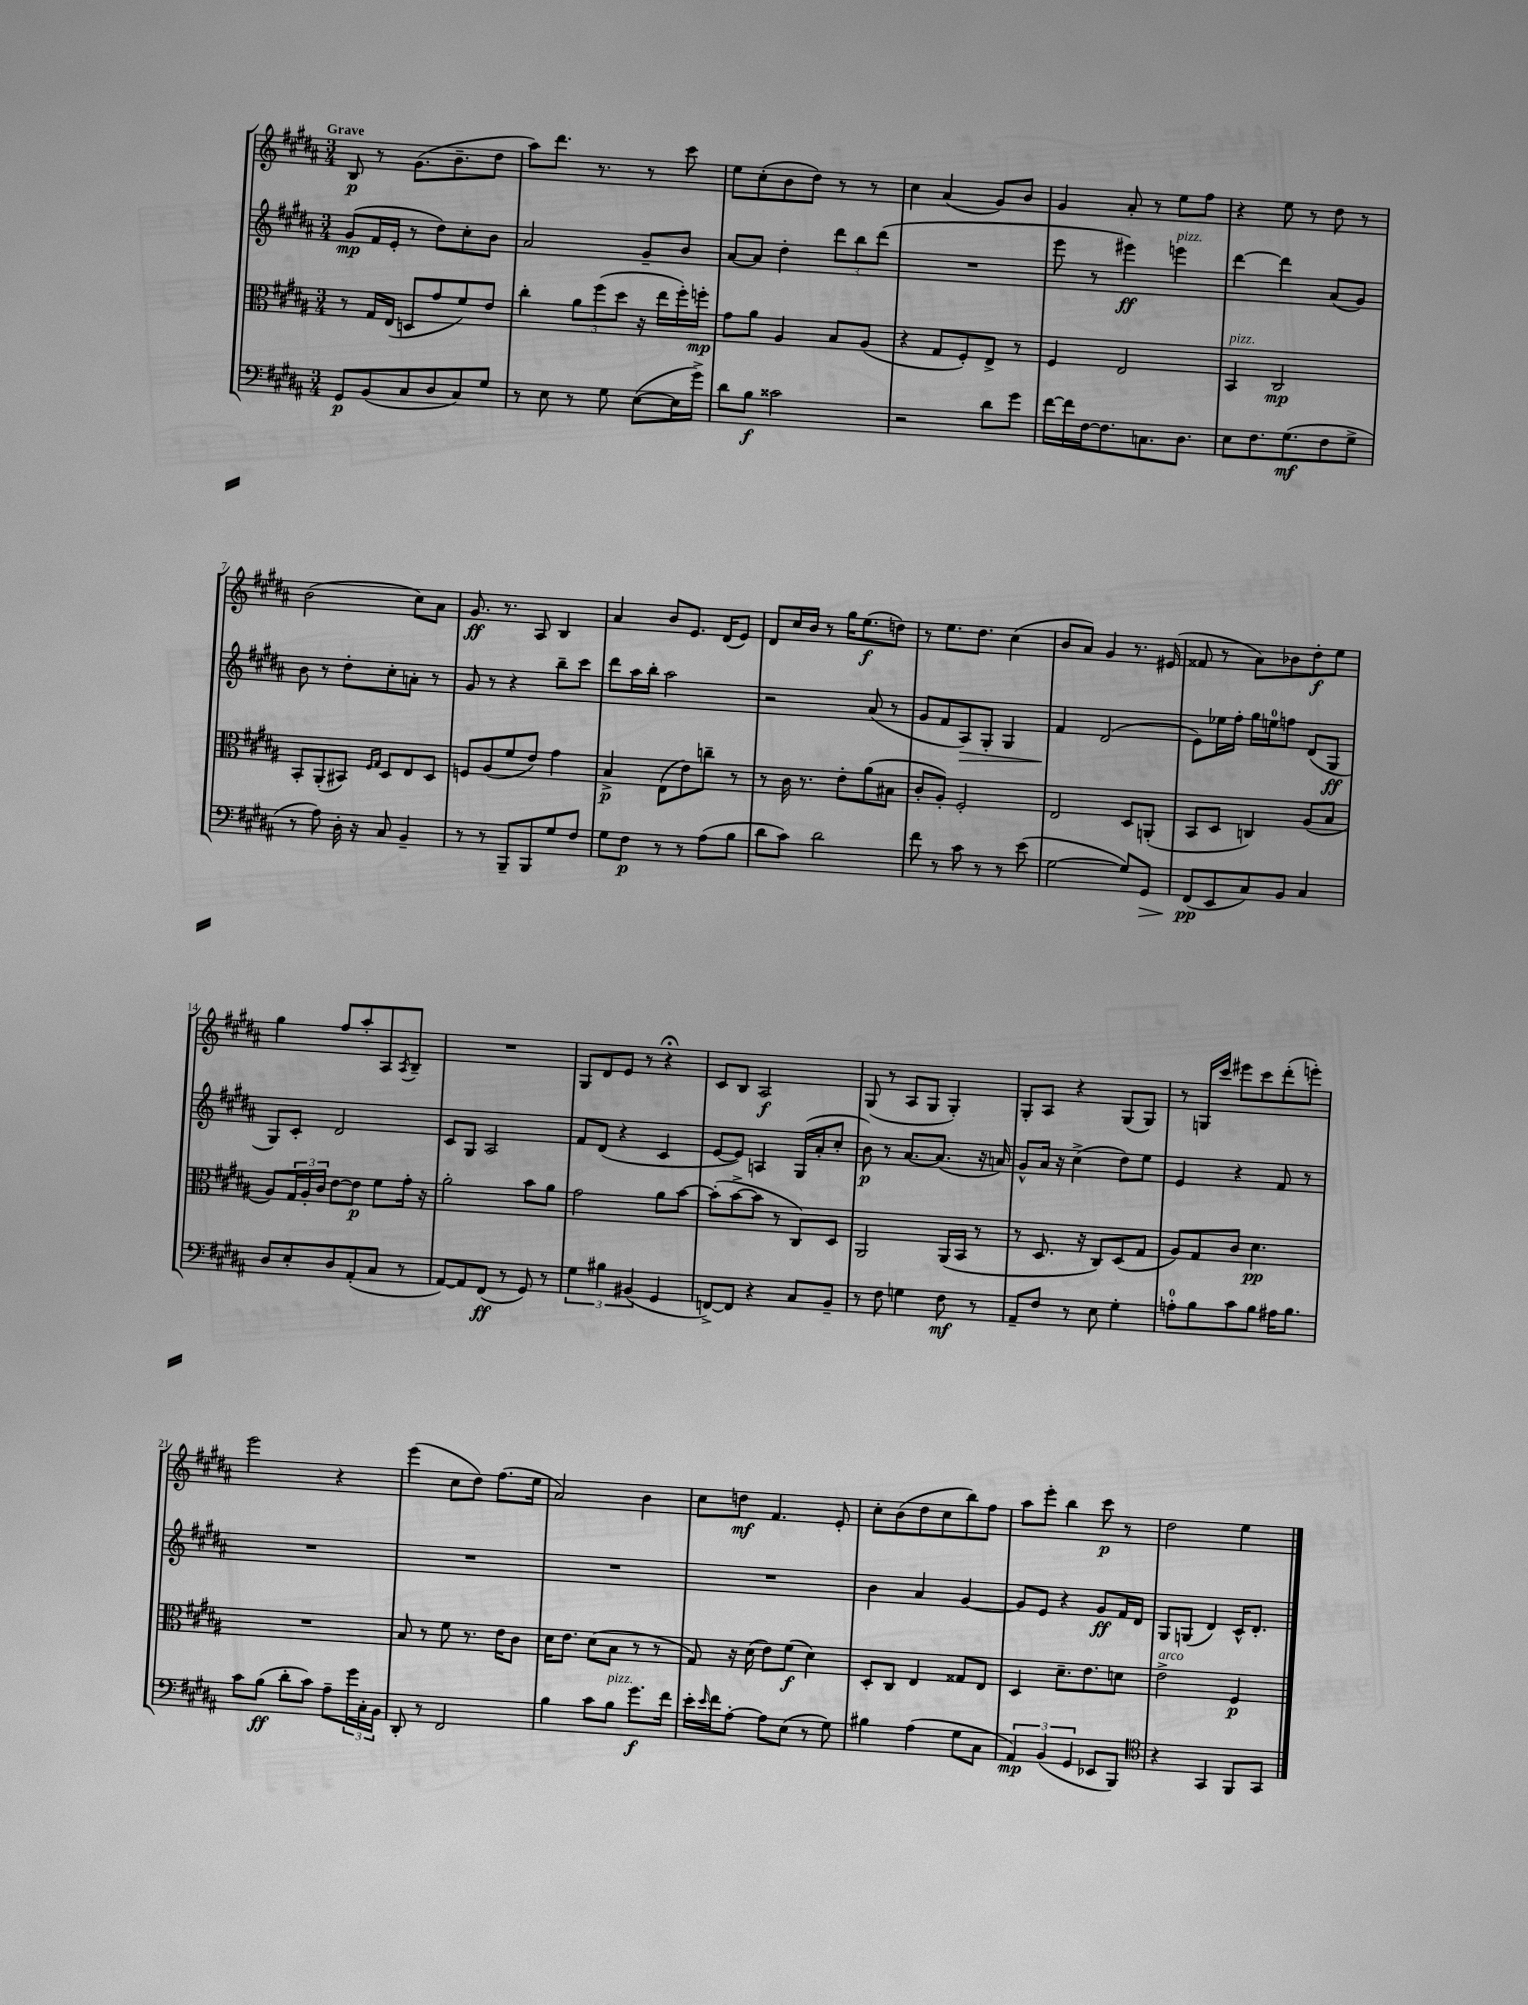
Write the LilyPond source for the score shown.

<<
\new StaffGroup <<
\new Staff = "s0" {
    \clef treble \key b \major \numericTimeSignature \time 3/4 \tempo "Grave"
    b8\p r8 gis'8.( b'8.-- dis''8 |
    ais''8) dis'''8. r8. r8 cis'''8 |
    e''8 cis''8-.( b'8 dis''8) r8 r8 |
    cis''4 ais'4( gis'8) b'8 |
    gis'4 ais'8-. r8 e''8 fis''8 |
    r4 e''8 r8 dis''8 r8 |
    b'2( cis''8) ais'8 |
    gis'8.\ff r8. ais8 b4 |
    ais'4 b'8 e'8. dis'16( e'8) |
    dis'8 cis''16 b'16 r8 gis''16 e''8.\f( d''8) |
    r8 e''8. dis''8. cis''4( |
    b'8 ais'8) gis'4 r8. eis'16( |
    fisis'8 r8 ais'8) bes'8 dis''8-.\f e''8 |
    gis''4 fis''8 ais''8-. ais8 \acciaccatura { ais8 } b8-- |
    R2. |
    gis8 dis'8 e'8 r8 r4\fermata |
    cis'8 b8 ais2\f |
    gis8( r8 ais8 gis8 gis4-.) |
    gis8-. ais8 r4 gis8( gis8) |
    r8 g16 cis'''16 eis'''8 cis'''8 dis'''8-.( e'''8-.) |
    e'''2 r4 |
    e'''4( cis''8 dis''8) fis''8.( e''16 |
    ais'2) b'4 |
    cis''8 d''8\mf fis'4. e'8-. |
    cis''8-. b'8( dis''8 cis''8 b''8) fis''8 |
    ais''8 e'''8-. b''4 cis'''8\p r8 |
    dis''2 e''4 \bar "|." |
}
\new Staff = "s1" {
    \clef treble \key b \major \numericTimeSignature \time 3/4
    gis'8\mp( fis'16 e'16-. r8 dis''8) cis''8-. b'8 |
    ais'2 gis'8-- b'8 |
    ais'8~ ais'8 dis''4-. \tuplet 3/2 { dis'''8 b''8 dis'''8( } |
    R2. |
    e'''8 r8 eis'''4\ff) e'''4^\markup { \italic "pizz." } |
    dis'''4~ dis'''4 ais'8( gis'8) |
    b'8 r8 dis''8-. cis''8-. a'8-. r8 |
    gis'8 r8 r4 b''8-- cis'''8 |
    dis'''8 ais''16 b''16-. ais''2 |
    r2 ais'8( r8 |
    gis'8 fis'8 ais8\>) gis8-. gis4 |
    fis'4\! dis'2( |
    e'8) ees''16 fis''16-. gis''16 e''16-0 f''8 dis'8( gis8\ff |
    gis8) cis'8-. dis'2 |
    cis'8 gis8 ais2 |
    fis'8 dis'8( r4 cis'4 |
    e'8~ e'8) a4 gis16( ais'16-. cis''8-. |
    b'8\p) r8 ais'8.~ ais'8.( r16 a'16) |
    gis'8-^ ais'16 r16 cis''4->( dis''8) e''8 |
    e'4 r4 fis'8 r8 |
    R2. |
    R2. |
    R2. |
    R2. |
    b'4 ais'4 gis'4~ |
    gis'8 e'8 r4 gis'8\ff fis'16 dis'16 |
    gis8 g8( dis'4) cis'16-^ dis'8.-. \bar "|." |
}
\new Staff = "s2" {
    \clef alto \key b \major \numericTimeSignature \time 3/4
    r8 gis16 e16( d8 gis'8 fis'8) e'8 |
    cis''4-. \tuplet 3/2 { ais'8 fis''8( dis''8 } r16 e''16 fis''16-.) f''16-.\mp |
    gis'8 ais'8 ais4 b8 ais8( |
    r4 gis8 fis8-.) e8-> r8 |
    fis4 e2 |
    b,4^\markup { \italic "pizz." } cis2\mp |
    b,8-. ais,8-.( bis,8) \grace { fis16 gis16 } dis8 e8 dis8 |
    f8 ais8( fis'8 e'8) gis'4 |
    b4->\p e8( e'8) c''8-- r8 |
    r8 cis'16 r8. e'8-. ais'8( bis8 |
    cis'8-. ais8-.) fis2-. |
    e2 dis8 a,8-.( |
    b,8 dis8 c4) ais8( b8 |
    ais8) \tuplet 3/2 { gis16 ais16-. cis'16 } e'8~ e'8\p fis'8 gis'16-. r16 |
    ais'2-. b'8 ais'8 |
    gis'2 ais'8 b'8~ |
    b'8-.( b'8~-> b'8 r8 cis8) dis8 |
    ais,2 ais,16( b,16 r8 |
    r8 dis8. r16 cis8) dis8( gis8 |
    ais8) gis8 cis'8 dis'4.\pp |
    R2. |
    b8 r8 fis'8 r8. e'16 cis'8 |
    dis'16 e'8. dis'8( b8 r8 r8 |
    gis8) r16 dis'16( e'8) fis'8\f( dis'4) |
    dis8-. cis8 e4 gisis8 e8 |
    dis4 dis'8.-- e'8. d'8 |
    e'2->^\markup { \italic "arco" } fis4\p \bar "|." |
}
\new Staff = "s3" {
    \clef bass \key b \major \numericTimeSignature \time 3/4
    gis,8\p b,8( cis8 dis8 cis8) gis8 |
    r8 e8 r8 gis8 e8~( e16 gis'16->) |
    dis'8 b8\f cisis'2 |
    r2 dis'8 gis'8 |
    fis'16~ fis'16 fis16~ fis8. c8. dis8. |
    e8 fis8. gis8.\mf( fis8 gis8-> |
    r8 ais8) dis16-. r16 cis8 b,4-- |
    r8 r8 b,,8-- b,,8 gis8 fis8 |
    gis8 fis8\p r8 r8 ais8( b8 |
    dis'8 cis'8) dis'2 |
    fis'8 r8 cis'8 r8 r8 e'8( |
    gis2~ gis8) gis,8\> |
    fis,8\pp\!( e,8 cis8) b,8 cis4 |
    dis8 e8-. dis8 ais,8-.( cis8 r8 |
    ais,8~) ais,8 fis,8\ff( r8 gis,8) r8 |
    \tuplet 3/2 { gis4 bis4 bis,4( } gis,4 |
    f,8~->) f,8 r4 cis8 b,8-- |
    r8 fis8 g4 fis8\mf r8 |
    ais,8-- fis8 r8 e8 gis4-. |
    a8-0-. b8 cis'8 b8 ais16 b8. |
    cis'8 b8\ff( dis'8-. cis'8) ais8-- \tuplet 3/2 { gis'16 cis16-. b,16 } |
    dis,8-. r8 fis,2 |
    b4 cis'8 b8^\markup { \italic "pizz." } gis'8.\f fis'16 |
    e'16-. \grace { e'16 } fis'16 ais8~-. ais8 e8( r8 gis8) |
    bis4 ais4( gis8 cis8 |
    \tuplet 3/2 { ais,4\mp) b,4( gis,4 } ees,8 b,,8) |
    \clef tenor r4 gis,4 fis,8 gis,8 \bar "|." |
}
>>
>>
